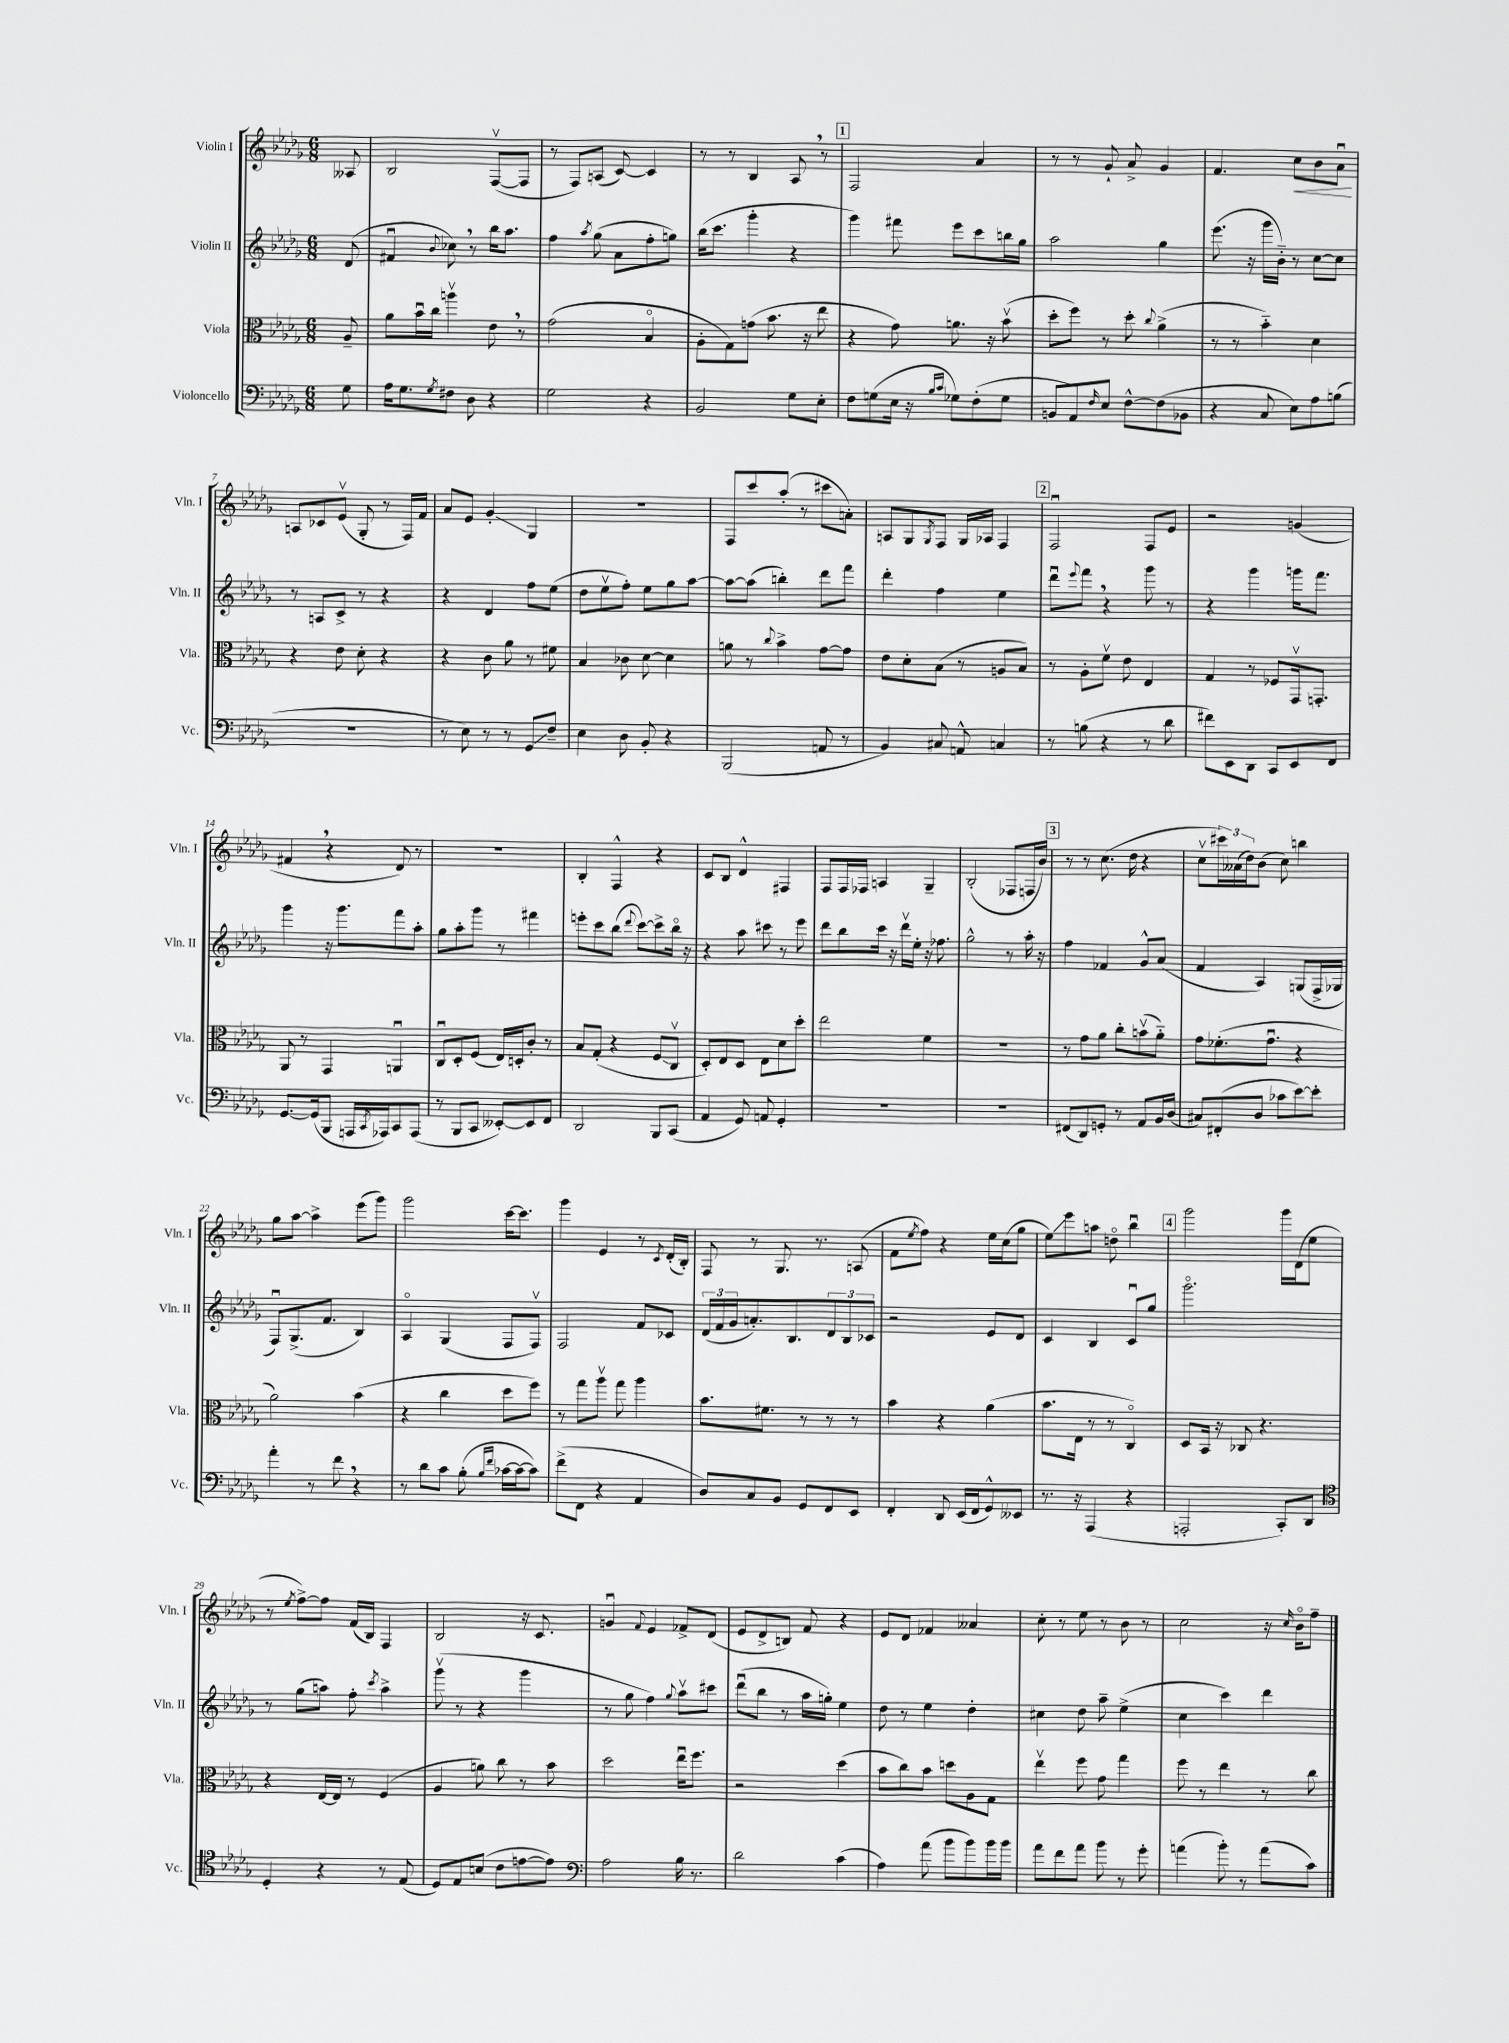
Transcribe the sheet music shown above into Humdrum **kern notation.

**kern	**kern	**kern	**kern
*staff4	*staff3	*staff2	*staff1
*clefF4	*clefC3	*clefG2	*clefG2
*k[b-e-a-d-g-]	*k[b-e-a-d-g-]	*k[b-e-a-d-g-]	*k[b-e-a-d-g-]
*M6/8	*M6/8	*M6/8	*M6/8
8G-	8A-~	(8d-	8A--
=	=	=	=
16A-	8a-	4f#u	2B-
8.G-	.	.	.
.	16b-u	.	.
.	16cc	.	.
8qG-	.	8qqb-	.
8F#	4aav	8cc-)	.
8D-	.	8r	.
4r	8e-	16bb-	([8Fv
.	.	8.aa-	.
.	8r	.	8F]
=	=	=	=
2G-	(2g-	4ff	8r
.	.	.	8F)
.	.	8qaa-	.
.	.	(8gg-	(8A
.	.	8a-	[8c)
4r	4B-o	8ff'	4c]
.	.	8gg)	.
=	=	=	=
2BB-	8A-'	(16bb-	8r
.	.	8.ccc	.
.	8G-)	.	8r
.	(8g	4ggg-'	4B-
.	8.b-	.	.
8G-	.	4r	8A-
.	16r	.	.
8E-'	8ee-	.	8r
=	=	=	=
8F	4r	4ggg-)	2F
(8G	.	.	.
16E-	8g-)	8fff#	.
16r	.	.	.
16qqB-	.	.	.
16qqc	.	.	.
8G-)	8.a	8eee-	.
(8F'	.	8ccc	4a-
.	16r	.	.
8G-	(8b-v	16bb	.
.	.	16gg-	.
=	=	=	=
8BB	8dd-'	2aa-	8r
8AA-)	8ff)	.	8r
16qqF	.	.	.
8E-	8r	.	8g-`
[8F^^	8dd-'	.	8a-^
.	8qqcc	.	.
(8F]	(4a-^	4gg-	4g-
8BB-	.	.	.
=	=	=	=
4r	8r	(8.eee-	4.f
.	8r	.	.
.	.	16r	.
8C	4b-'~)	16ggg-	.
.	.	16b-'~)	.
8E-)	.	8r	8cc
8A-	4d-	[8cc	8b-
(8B	.	8cc]	8a-u
=	=	=	=
2.r	4r	8r	8A
.	.	8A	8c-
.	8e-	8c^	(8e-v
.	8d-'	8r	8G-'
.	4r	4r	8r
.	.	.	16F)
.	.	.	16f
=	=	=	=
8r	4r	4r	8a-
8E-)	.	.	8e-
8r	8c	4d-	4g-'
8r	8a-	.	.
8GG-	8r	8ff	4G-
8F~	8f#	(8ee-	.
=	=	=	=
4E-	4B-	8dd-	2.r
.	.	8ee-v	.
8D-	8c-	8ff')	.
8BB-'	[8d-	8ee-	.
4r	4d-]	8gg-	.
.	.	[8aa-	.
=	=	=	=
(2BBB-	8a	8aa-_	8F
.	8r	(8aa-]	8ccc
.	8qqcc	.	.
.	4b-^	4bb')	(8aa-'
.	.	.	8r
8AA	[8g-	8ddd-	8ccc#
8r	8g-]	8fff	8a')
=	=	=	=
4BB-)	8e-	4ddd-'	8A
.	8d-'	.	8G-
.	.	.	8qG-
8C#	(8B-	4ff	8F
8AA^^	8r	.	16G-
.	.	.	16A-
4C	8A	4ee-	4F
.	8B-)	.	.
=	=	=	=
8r	8r	8ddd-u	2Fu
.	.	8qqeee-	.
(8B	8A-'	8fff	.
4r	8fv	4r	.
.	8e-	.	.
8r	4E-	8ggg-	8F
8d-	.	8r	8e-
=	=	=	=
8f#)	4G-	4r	2r
8EE-	.	.	.
8DD-	8r	4ggg-	.
8CC	8F-	.	.
8EE-	16GG-v	16ggg	(4g
.	8.GG'	8.fff	.
8FF	.	.	.
=	=	=	=
[8.GG-	8AA-	4ggg-	4f#
.	8r	.	.
(16GG-]	.	.	.
8BBB-	4GG-	16r	4r
.	.	8.ggg-	.
16AAA	.	.	.
8qCC	.	.	.
16AAA-)	.	.	.
8CC	4AAu	8fff	8d-)
(8AAA-	.	8aa-'	8r
=	=	=	=
8r	8Cu	8gg-	2.r
8BBB-	8D-'	8aa-'	.
8CC	(8F	8ggg-	.
[8EE--')	16E-)	8r	.
.	16D'	.	.
8EE--]	8c'	4fff#	.
8FF	8r	.	.
=	=	=	=
2DD-	8B-	8eee'	4B-'
.	(8G-'	8ccc	.
.	4r	(8bb-	4F^^
.	.	8qqddd-	.
.	.	[8ccc)	.
8BBB-	8F	8ccc^]	4r
(8CC	8Cv	16bb-o	.
.	.	16r	.
=	=	=	=
4AA-	8D-')	4r	8c
.	8E-	.	8B-
8GG-)	8D-	8aa-	4d-^^
8AA	8E-	8ccc#	.
4GG-'	8d-	8r	4F#
.	8dd-'	8eee-	.
=	=	=	=
2.r	2ee-	8ddd-	8F
.	.	8bb-	16F
.	.	.	16F-
.	.	16ccc	4A
.	.	16r	.
.	.	16ddd-v	.
.	.	16ee-'	.
.	4f	16r	4G-~
.	.	8.ff-	.
=	=	=	=
2.r	2.r	2gg-^^	(2B-'
.	.	8r	8F-
.	.	16aa-'	16F
.	.	16r	16b-)
=	=	=	=
(8FF#	8r	4ff	8r
8DD-)	8g-	.	8r
8GG'	8a-	4f-	(8.cc
8r	8cc'	.	.
.	.	.	16dd-
8AA-	(8bv	8g-^^	4r
16BB-	8a-'~)	(8a-	.
(16D-	.	.	.
=	=	=	=
8C#)	8g-	4f	8ccv
(8FF#'	(8.f-'	.	24ccc#)
.	.	.	(24a--
.	.	.	24dd-)
8D-	.	4A-)	(8b-
.	8.g-u	.	.
8c-	.	.	8cc)
[8e-)	4r	(8G	4bb
8e-']	.	16F^	.
.	.	16G-	.
=	=	=	=
4a-'	2a-)	8Fu)	8gg-
.	.	(8.G-^	[8aa-
8r	.	.	4aa-^]
.	.	8.f	.
8f	.	.	.
4r	(4b-	4B-)	(8eee-
.	.	.	8ggg-)
=	=	=	=
8r	4r	4A-o	2ggg-
8d-	.	.	.
8c	4cc	(4G-	.
(8B-'	.	.	.
16qqB-	.	.	.
16qqf	.	.	.
[16c-	8dd-	8F	[16ccc
16c-_	.	.	8.ccc]
8c-])	8ff)	8Fv)	.
=	=	=	=
(8f^	8r	2F	4ggg-
8FF	8gg-	.	.
4r	8aa-v	.	4e-
.	8gg-	.	.
4AA-	4aa-	8f	8r
.	.	.	8qc
.	.	8c-	(16d-'
.	.	.	16B-')
=	=	=	=
8D-)	8.b-	(24d-	8F
.	.	24f	.
.	.	24g-	.
8C	.	8.a')	8r
.	8.f#	.	.
8BB-	.	.	8.G-
.	.	8.B-	.
8GG-	8r	.	.
.	.	.	8.r
8FF	8r	12d-	.
.	.	12B-	.
8EE-	8r	.	(8A
.	.	12c-	.
=	=	=	=
4FF'	4b-	2r	8f
.	.	.	8qee-
.	.	.	8ff)
8DD-	4r	.	4r
(16EE-	.	.	.
16FF	.	.	.
8GG-^^)	(4a-	8e-	16ee-
.	.	.	(16cc
8EE--	.	8d-	8gg-
=	=	=	=
8.r	8.b-	4c	8ee-)
.	.	.	8eee-
16r	16E-	.	.
(4AAA-	8r	4B-	8aa
.	8r	.	8ddo
4r	4Co)	8cu	4bb-u
.	.	8gg-	.
=	=	=	=
2AAA'	8D-	2.ggg-o	2ggg-
.	16BB-	.	.
.	16r	.	.
.	8C-	.	.
.	4.r	.	.
8CC')	.	.	16ggg-
.	.	.	(16d-
8DD-	.	.	8ee-
=	=	=	=
*clefC4	*	*	*
4D-'	4r	8r	8r
.	.	.	8qee-
.	.	(8gg-	[8ff^)
4r	[16E-	8aa)	8ff]
.	16E-]	.	.
.	8r	8ff'	(16f
.	.	.	16B-)
.	.	8qccc	.
8r	(4F	4aa^	4F
(8E-	.	.	.
=	=	=	=
8D-)	4A-	(8ggg-v	2B-
8E-	.	8r	.
(8B	8a)	4r	.
8c	8cc	.	.
[8e	8r	4ggg-	16r
.	.	.	8.c
8e])	8b-	.	.
=	=	=	=
*clefF4	*	*	*
2A-	2dd-	8r	4gu
.	.	8gg-	.
.	.	.	8qqf
.	.	4ff)	4e-
.	.	8qqgg-	.
16B-	16ee-u	8aa-v	8f-^
8.r	8.ff	.	.
.	.	8ccc#	(8d-
=	=	=	=
2d-	2r	(8ddd-u	8e-
.	.	8bb-	8d-^
.	.	8r	8B)
.	.	16aa-	8f
.	.	16gg')	.
(4c	(4dd-	4ee-	4r
=	=	=	=
4A-)	8b-	8dd-	8e-
.	8cc)	8r	8d-
(8a-	8b-	4ee-	4f-
8b-	8dd	.	.
8b-)	8A-	4dd-'	4a--
16b-	8G-	.	.
16b-	.	.	.
=	=	=	=
8a-	4ee-v	4cc#	8cc'
8f	.	.	8r
8a-	8ff	8dd-	8ee-
8b-	8g-	8aa-~	8r
8r	4gg-	(4ee-^	8b-
8g-'	.	.	8r
=	=	=	=
(4a	8ff	4cc	2cc
.	8r	.	.
8b-')	4ee-	4ccc)	.
8r	.	.	.
(8a	8r	4ddd-	16r
.	.	.	16qqcc
.	.	.	16b-o
8c)	8cc	.	8ff~
==	==	==	==
*-	*-	*-	*-
